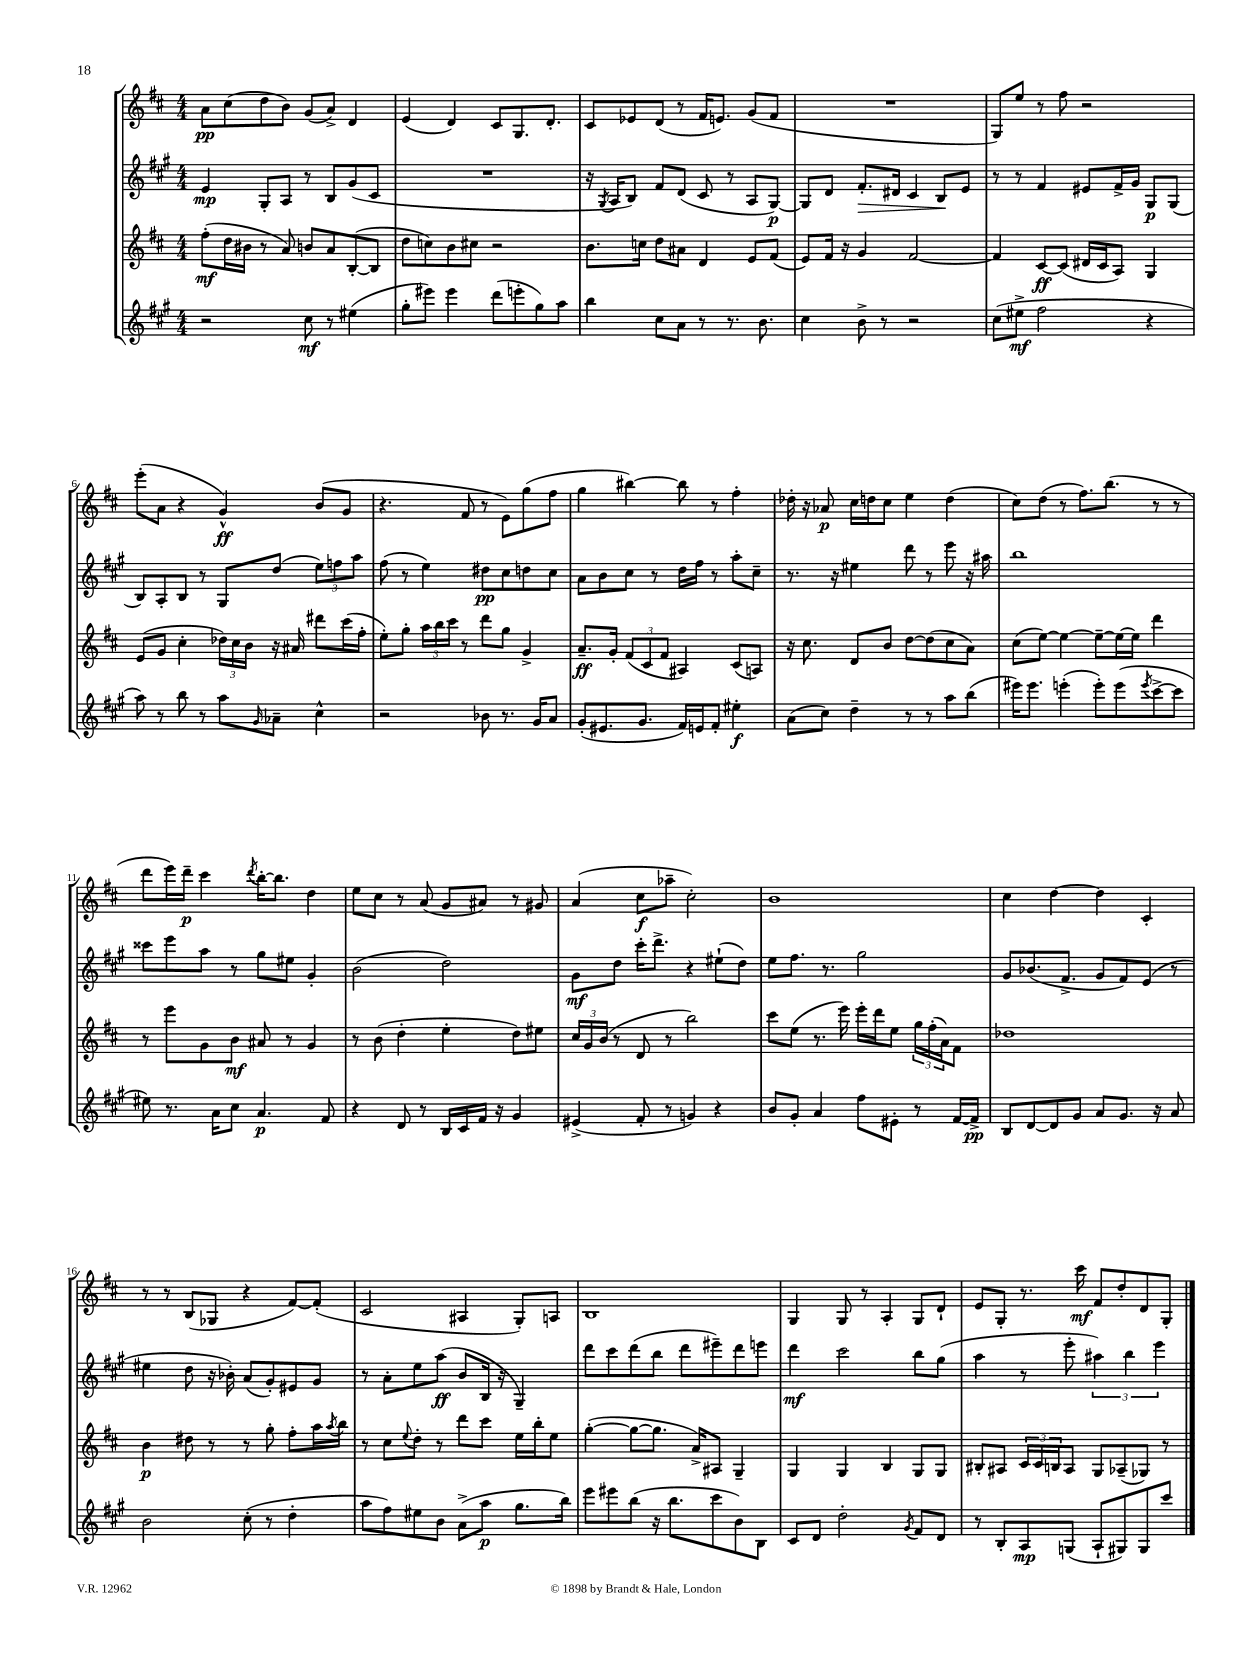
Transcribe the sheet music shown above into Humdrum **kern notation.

**kern	**kern	**kern	**kern
*staff4	*staff3	*staff2	*staff1
*clefG2	*clefG2	*clefG2	*clefG2
*k[f#c#g#]	*k[f#c#]	*k[f#c#g#]	*k[f#c#]
*M4/4	*M4/4	*M4/4	*M4/4
2r	(8ff#'	4e	8a
.	16dd	.	(8cc#
.	16b#	.	.
.	8r	8G#'	8dd
.	8a)	8A	8b)
8cc#	8b	8r	(8g
8r	8a	8B	8a^)
(4ee#	([8B'	(8g#	4d
.	8B]	8c#	.
=	=	=	=
8gg#'	8dd	1r	(4e
8eee#)	8cc)	.	.
4eee#	8b	.	4d)
.	8cc#	.	.
(8ddd	2r	.	8c#
8eee'	.	.	8.G
8gg#)	.	.	.
.	.	.	8.d'
8aa	.	.	.
=	=	=	=
4bb	8.b	16r	8c#
.	.	8qG#	.
.	.	16A	.
.	.	8B)	8e-
.	16cc	.	.
8cc#	8dd	8f#	(8d
8a	8a#	(8d	8r
8r	4d	8c#	16f#
.	.	.	8.e)
8.r	.	8r	.
.	8e	8A	(8g
8.b	.	.	.
.	(8f#	[8G#)	8f#
=	=	=	=
4cc#	8e)	8G#]	1r
.	16f#	8d	.
.	16r	.	.
8b^	4g	8.f#'	.
8r	.	.	.
.	.	16d#	.
2r	[2f#	4c#	.
.	.	8B	.
.	.	8e	.
=	=	=	=
(8cc#	4f#]	8r	8G)
8ee#^	.	8r	8ee
2ff#	[8c#	4f#	8r
.	(8c#]	.	8ff#
.	16d#	8e#	2r
.	16c#	.	.
.	8A)	16f#^	.
.	.	16g#	.
4r	4G	8G#	.
.	.	(8G#	.
=	=	=	=
8aa)	(8e	8B)	(8eee'
8r	8g	8A'	8a
8bb	4cc#'	8B	4r
8r	.	8r	.
8aa	24dd-)	8G#	4g^^)
.	24cc#	.	.
.	24b	.	.
16qqg#	.	.	.
8a-~	16r	(8dd	.
.	16a#	.	.
4cc#^^	8ddd#	12ee)	(8b
.	.	12ff	.
.	(16ccc#	.	8g
.	.	12aa	.
.	16ff#'	.	.
=	=	=	=
2r	8ee')	(8ff#	4.r
.	8gg'	8r	.
.	24aa	4ee)	.
.	24bb	.	.
.	24ccc#	.	.
.	8r	.	8f#
8b-	8ddd	8dd#	8r
8.r	8gg	8cc#	8e)
.	4g^	8dd	(8gg
16g#	.	.	.
8a	.	8cc#	8ff#
=	=	=	=
(8g#'	8.a~	8a	4gg
8.e#	.	8b	.
.	16g'	.	.
.	(12f#	8cc#	[4bb#)
8.g#	.	.	.
.	12c#	.	.
.	.	8r	.
.	12f#	.	.
16f#)	4A#)	16dd	8bb#]
16e	.	16ff#	.
8f#'	.	8r	8r
4ee#'	(8c#	8aa'	4ff#'
.	8A)	8cc#~	.
=	=	=	=
(8a	16r	8.r	16dd-'
.	8.cc#	.	16r
8cc#)	.	.	8a-
.	.	16r	.
4dd~	8d	4ee#	16cc#
.	.	.	16dd
.	8b	.	8cc#
8r	[8dd	8ddd	4ee
8r	(8dd]	8r	.
8aa	8cc#	8eee	(4dd
(8bb	8a)	16r	.
.	.	16aa#	.
=	=	=	=
16eee#)	(8cc#	1bb	8cc#)
8.eee#	.	.	.
.	[8ee)	.	(8dd
(4eee'	4ee_	.	8r
.	.	.	8.ff#)
8eee')	8ee~_	.	.
.	.	.	(8.bb
(8eee	16ee_	.	.
.	16ee]	.	.
8qeee	.	.	.
[8ccc#^	4ddd	.	8r
8ccc#]	.	.	8r
=	=	=	=
8ee#)	8r	8ccc##	8ddd
8.r	8eee	8eee	16eee)
.	.	.	16ddd~
.	8g	8aa	4ccc#
16a	.	.	.
8cc#	8b	8r	.
.	.	.	8qddd
4.a	8a#	8gg#	[16bb'
.	.	.	8.bb]
.	8r	8ee#	.
.	4g	4g#'	4dd
8f#	.	.	.
=	=	=	=
4r	8r	(2b	8ee
.	(8b	.	8cc#
8d	4dd'	.	8r
8r	.	.	(8a
16B	4ee'	2dd)	8g
16c#	.	.	.
16f#	.	.	8a#)
16r	.	.	.
4g#	8dd)	.	8r
.	8ee#	.	8g#
=	=	=	=
(4e#^	24cc#	8g#	(4a
.	24g	.	.
.	(24b	.	.
.	8r	8dd	.
8f#'	8d	16ccc#'	8cc#
.	.	8.ddd^	.
8r	8r	.	8aa-~
4g)	2bb)	4r	2cc#')
4r	.	(8ee#`	.
.	.	8dd)	.
=	=	=	=
8b	8ccc#	8ee	1b
8g#'	(8ee	8.ff#	.
4a	8.r	.	.
.	.	8.r	.
.	16eee)	.	.
8ff#	16eee'	2gg#	.
.	16ddd	.	.
8e#'	8ee	.	.
8r	24gg	.	.
.	(24ff#'	.	.
.	24a)	.	.
[16f#	8f#	.	.
16f#^]	.	.	.
=	=	=	=
8B	1dd-	8g#	4cc#
[8d	.	(8.b-	.
8d]	.	.	[4dd
.	.	8.f#^	.
8g#	.	.	.
8a	.	8g#	4dd]
8.g#	.	8f#)	.
.	.	(8e	4c#'
16r	.	.	.
8a	.	8r	.
=	=	=	=
2b	4b	4ee#	8r
.	.	.	8r
.	8dd#	8dd	(8B
.	8r	16r	8G-
.	.	16b-')	.
(8cc#'	8r	(8a	4r
8r	8gg'	8g#')	.
4dd'	8ff#'	8e#	[8f#)
.	16aa	8g#	(8f#']
.	8qaa	.	.
.	16bb	.	.
=	=	=	=
8aa	8r	8r	2c#
8ff#)	8cc#	8a'	.
.	8qqee	.	.
8ee#	8dd'	8ee	.
8b	8r	(8aa	.
(8a^	8ddd	8b	4A#
8aa	8ccc#	16B	.
.	.	16r	.
8.gg#	16ee	4G#~)	8G')
.	16bb'	.	.
.	8ee	.	8A
16bb)	.	.	.
=	=	=	=
8eee	([4gg'	8ddd	1B
8eee#	.	8ccc#	.
(8bb	8gg_	(8ddd	.
16r	8.gg]	8bb	.
8.bb	.	.	.
.	.	8ddd	.
.	16a^)	.	.
8ccc#	8A#	8eee#~)	.
8b)	4G~	8ddd	.
8B	.	8eee	.
=	=	=	=
8c#	4G	4ddd	4G
8d	.	.	.
2dd'	4G	2ccc#	8G
.	.	.	8r
.	4B	.	4A'
8qg#	.	.	.
8f#	8G	8bb	8G
8d	8G	(8gg#	8d`
=	=	=	=
8r	8B#'	4aa	8e
8B'	8A#	.	8G'
8A	24c#	8r	8.r
.	24c#	.	.
.	24B	.	.
(8G	8A#	8eee'	.
.	.	.	16ccc#
8A`	8G	6aa#)	8f#
8G#)	(8A-~	.	8dd'
.	.	6bb	.
8G#	8G-)	.	8d
.	.	6eee	.
8ccc#	8r	.	8G'
==	==	==	==
*-	*-	*-	*-
